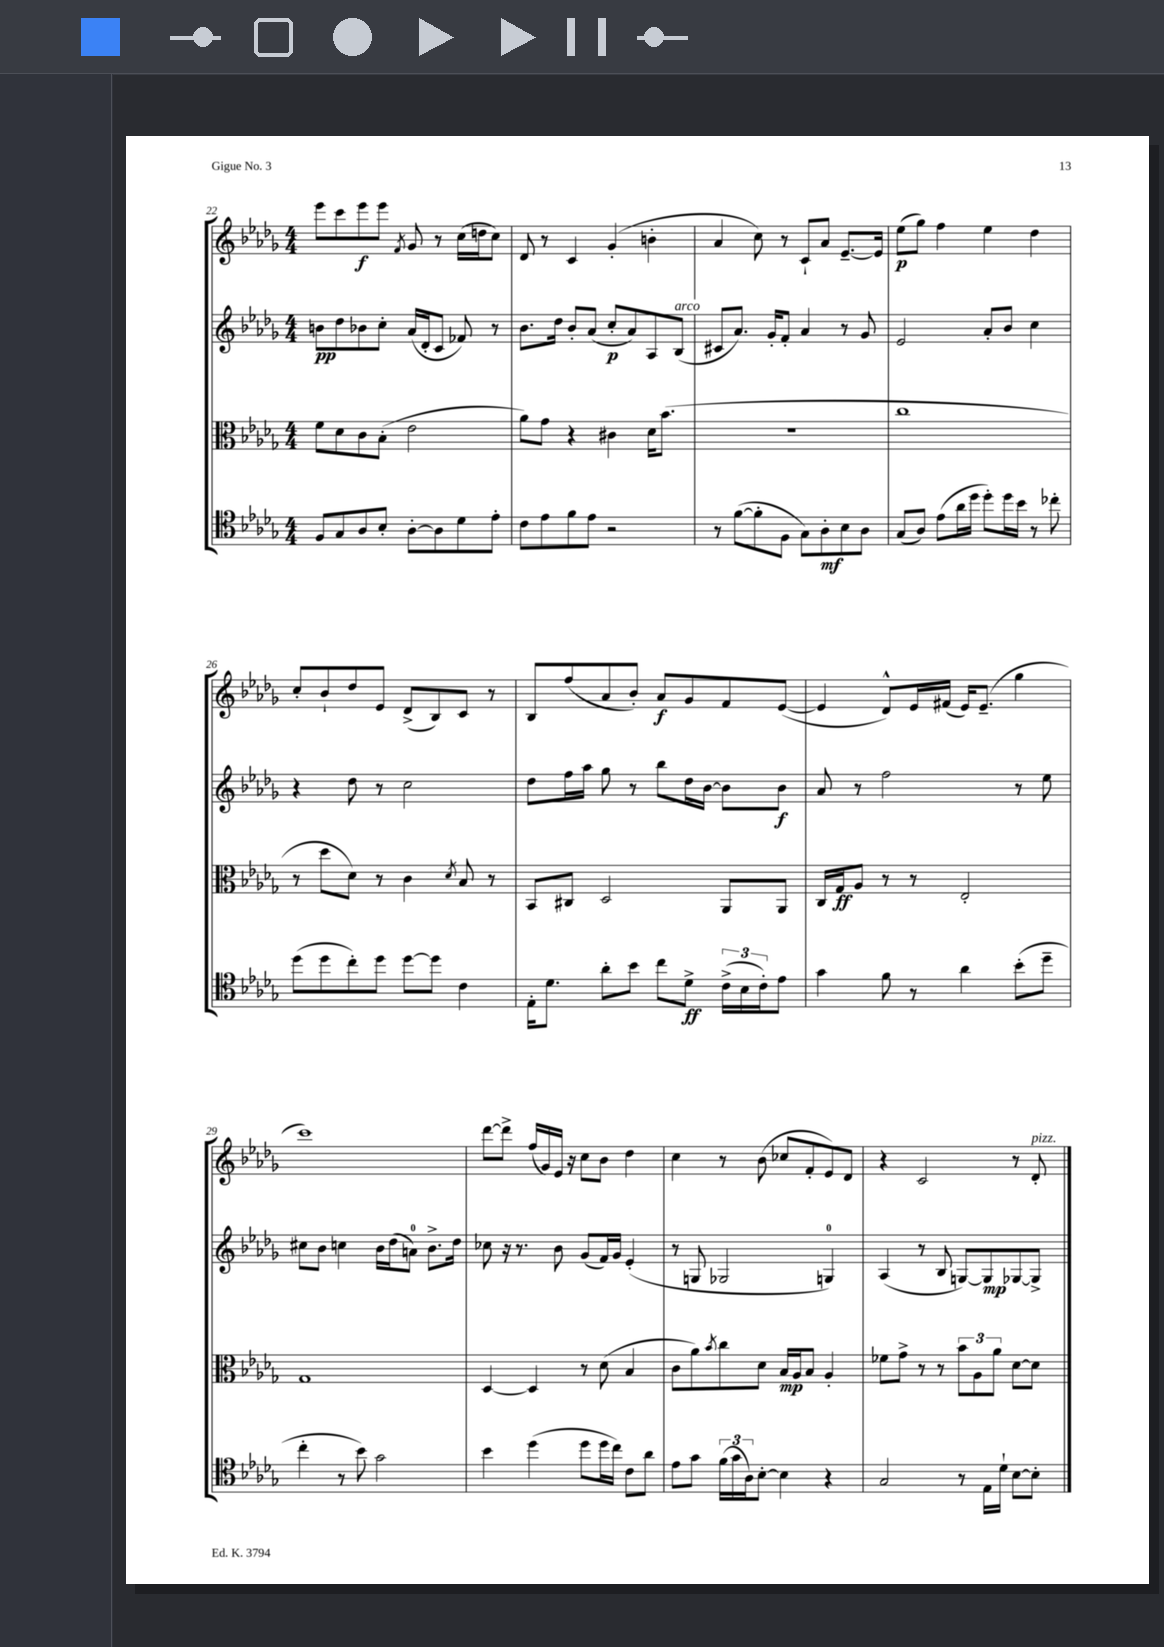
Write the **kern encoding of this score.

**kern	**dynam	**kern	**dynam	**kern	**dynam	**kern	**dynam
*part4	*part4	*part3	*part3	*part2	*part2	*part1	*part1
*staff4	*staff4	*staff3	*staff3	*staff2	*staff2	*staff1	*staff1
*clefC4	*	*clefC3	*	*clefG2	*	*clefG2	*
*k[b-e-a-d-g-]	*	*k[b-e-a-d-g-]	*	*k[b-e-a-d-g-]	*	*k[b-e-a-d-g-]	*
*M4/4	*	*M4/4	*	*M4/4	*	*M4/4	*
=22	=22	=22	=22	=22	=22	=22	=22
8F/L	.	8f\L	.	8bn\L	pp	8eee-\L	.
8G-/	.	8d-\	.	8dd-\	.	8ccc\	.
8A-/	.	8c\	.	8b-X\	.	8eee-\	f
8B-'/J	.	(8B-'\J	.	8cc'\J	.	8eee-\J	.
.	.	.	.	.	.	8qf/	.
[8A-'\L	.	2e-\	.	(16a-/LL	.	8g-/	.
.	.	.	.	16d-'/J	.	.	.
8A-\]	.	.	.	8c/J	.	8r	.
8d-\	.	.	.	8f-X/)	.	(16cc\LL	.
.	.	.	.	.	.	16ddn\J	.
8e-'\J	.	.	.	8r	.	8cc\J)	.
=23	=23	=23	=23	=23	=23	=23	=23
8c\L	.	8a-\L)	.	8.b-\L	.	8d-/	.
8e-\	.	8g-\J	.	.	.	8r	.
.	.	.	.	16dd-\Jk	.	.	.
8f\	.	4r	.	8b-'/L	.	4c/	.
8e-\J	.	.	.	(8a-/J	.	.	.
2r	.	4c#X\	.	8cc'/L	p	(4g-'/	.
.	.	.	.	8a-/)	.	.	.
.	.	16d-\KL	.	8A-/	.	4bn'\	.
.	.	(8.b-\J	.	.	.	.	.
!	!	!	!	!LO:TX:a:i:t=arco	!	!	!
.	.	.	.	(8B-/J	.	.	.
=24	=24	=24	=24	=24	=24	=24	=24
8r	.	1r	.	8c#X/L	.	4a-/	.
([8f\L	.	.	.	8.a-/J)	.	.	.
8f'\]	.	.	.	.	.	8cc\)	.
.	.	.	.	16g-'/KL	.	.	.
8F\J	.	.	.	8f'/J	.	8r	.
8G-\L)	.	.	.	4a-/	.	8c`/L	.
8A-'\	mf	.	.	.	.	8a-/J	.
8B-\	.	.	.	8r	.	[8.e-~/L	.
8A-\J	.	.	.	8g-/	.	.	.
.	.	.	.	.	.	16e-/Jk]	.
=25	=25	=25	=25	=25	=25	=25	=25
(8G-/L	.	1cc	.	2e-/	.	(8ee-\L	p
8A-/J)	.	.	.	.	.	8gg-\J)	.
(8e-\L	.	.	.	.	.	4ff\	.
16a-\L	.	.	.	.	.	.	.
16dd-\JJ	.	.	.	.	.	.	.
8dd-'\L)	.	.	.	8a-'/L	.	4ee-\	.
16dd-\L	.	.	.	8b-/J	.	.	.
16b-\JJ	.	.	.	.	.	.	.
8r	.	.	.	4cc\	.	4dd-\	.
8cc-X'\	.	.	.	.	.	.	.
!!LO:LB:g=z
=26	=26	=26	=26	=26	=26	=26	=26
(8dd-\L	.	8r	.	4r	.	8cc'/L	.
8dd-\	.	8dd-\L	.	.	.	8b-`/	.
8cc'\)	.	8d-\J)	.	8dd-\	.	8dd-/	.
8dd-\J	.	8r	.	8r	.	8e-/J	.
[8dd-\L	.	4c\	.	2cc\	.	(8d-^/L	.
8dd-\J]	.	.	.	.	.	8B-/)	.
.	.	8qd-/	.	.	.	.	.
4c\	.	8B-/	.	.	.	8c/J	.
.	.	8r	.	.	.	8r	.
=27	=27	=27	=27	=27	=27	=27	=27
16E-'\KL	.	8BB-/L	.	8dd-\L	.	8B-/L	.
8.d-\J	.	.	.	.	.	.	.
.	.	8C#X/J	.	16ff\L	.	(8ff/	.
.	.	.	.	16aa-\JJ	.	.	.
8a-'\L	.	2D-/	.	8gg-\	.	8a-/	.
8b-\J	.	.	.	8r	.	8b-'/J)	.
8cc\L	.	.	.	8bb-\L	.	8a-/L	f
8d-^\J	ff	.	.	16dd-\L	.	8g-/	.
.	.	.	.	[16b-\JJ	.	.	.
(24c^\LL	.	8AA-/L	.	8b-\L]	.	8f/	.
24B-\	.	.	.	.	.	.	.
24c'\J)	.	.	.	.	.	.	.
8e-\J	.	8AA-/J	.	8b-\J	f	([8e-/J	.
=28	=28	=28	=28	=28	=28	=28	=28
4g-\	.	16C/LL	.	8a-/	.	4e-/]	.
.	.	16G-/J	ff	.	.	.	.
.	.	8A-/J	.	8r	.	.	.
8f\	.	8r	.	2ff\	.	8d-^^/L)	.
8r	.	8r	.	.	.	16e-/L	.
.	.	.	.	.	.	(16f#X/JJ	.
4a-\	.	2E-'/	.	.	.	16e-/KL)	.
.	.	.	.	.	.	(8.e-~/J	.
(8b-'\L	.	.	.	8r	.	4gg-\	.
8dd-~\J	.	.	.	8ee-\	.	.	.
!!LO:LB:g=z
=29	=29	=29	=29	=29	=29	=29	=29
4cc'\	.	1G-	.	8cc#X\L	.	1ccc)	.
.	.	.	.	8b-\J	.	.	.
8r	.	.	.	4ccn\	.	.	.
8b-\)	.	.	.	.	.	.	.
2g-\	.	.	.	16b-\LL	.	.	.
.	.	.	.	(16dd-\J	.	.	.
.	.	.	.	8an\J)	.	.	.
.	.	.	.	8.b-^\L	.	.	.
.	.	.	.	16dd-\Jk	.	.	.
=30	=30	=30	=30	=30	=30	=30	=30
4b-\	.	[4D-/	.	8cc-X\	.	[8ddd-\L	.
.	.	.	.	16r	.	8ddd-^\J]	.
.	.	.	.	8.r	.	.	.
(4dd-\	.	4D-/]	.	.	.	(16ff/LL	.
.	.	.	.	.	.	16g-/)	.
.	.	.	.	8b-\	.	16e-/JJ	.
.	.	.	.	.	.	16r	.
8dd-\L	.	8r	.	(8g-/L	.	8cc\L	.
16dd-\L	.	(8d-\	.	16f/L)	.	8b-\J	.
16cc\JJ)	.	.	.	16g-/JJ	.	.	.
8c\L	.	4B-/	.	(4e-'/	.	4dd-\	.
8a-\J	.	.	.	.	.	.	.
=31	=31	=31	=31	=31	=31	=31	=31
8e-\L	.	8c\L	.	8r	.	4cc\	.
8g-\J	.	8a-\)	.	8Gn/	.	.	.
.	.	8qb-/	.	.	.	.	.
(24f\LL	.	8cc\	.	2G-X/	.	8r	.
24g-\	.	.	.	.	.	.	.
24A-\J)	.	.	.	.	.	.	.
[8B-'\J	.	8d-\J	.	.	.	(8b-\	.
4B-\]	.	16B-/LL	mp	.	.	8cc-X/L	.
.	.	16A-/J	.	.	.	.	.
.	.	8B-/J	.	.	.	8f'/	.
4r	.	4A-'/	.	4Gn/)	.	8e-/)	.
.	.	.	.	.	.	8d-/J	.
=32	=32	=32	=32	=32	=32	=32	=32
2G-/	.	8f-X\L	.	(4A-/	.	4r	.
.	.	8g-^\J	.	.	.	.	.
.	.	8r	.	8r	.	2c/	.
.	.	8r	.	8B-/	.	.	.
8r	.	12b-\L	.	[8Gn/L)	.	.	.
.	.	12A-\	.	.	.	.	.
16E-\LL	.	.	.	8G/]	mp	.	.
.	.	12a-\J	.	.	.	.	.
16d-`\JJ	.	.	.	.	.	.	.
[8B-\L	.	[8d-\L	.	[8G-X/	.	8r	.
!	!	!	!	!	!	!LO:TX:a:i:t=pizz.	!
8B-'\J]	.	8d-\J]	.	8G-^/J]	.	8d-'/	.
==	==	==	==	==	==	==	==
*-	*-	*-	*-	*-	*-	*-	*-
